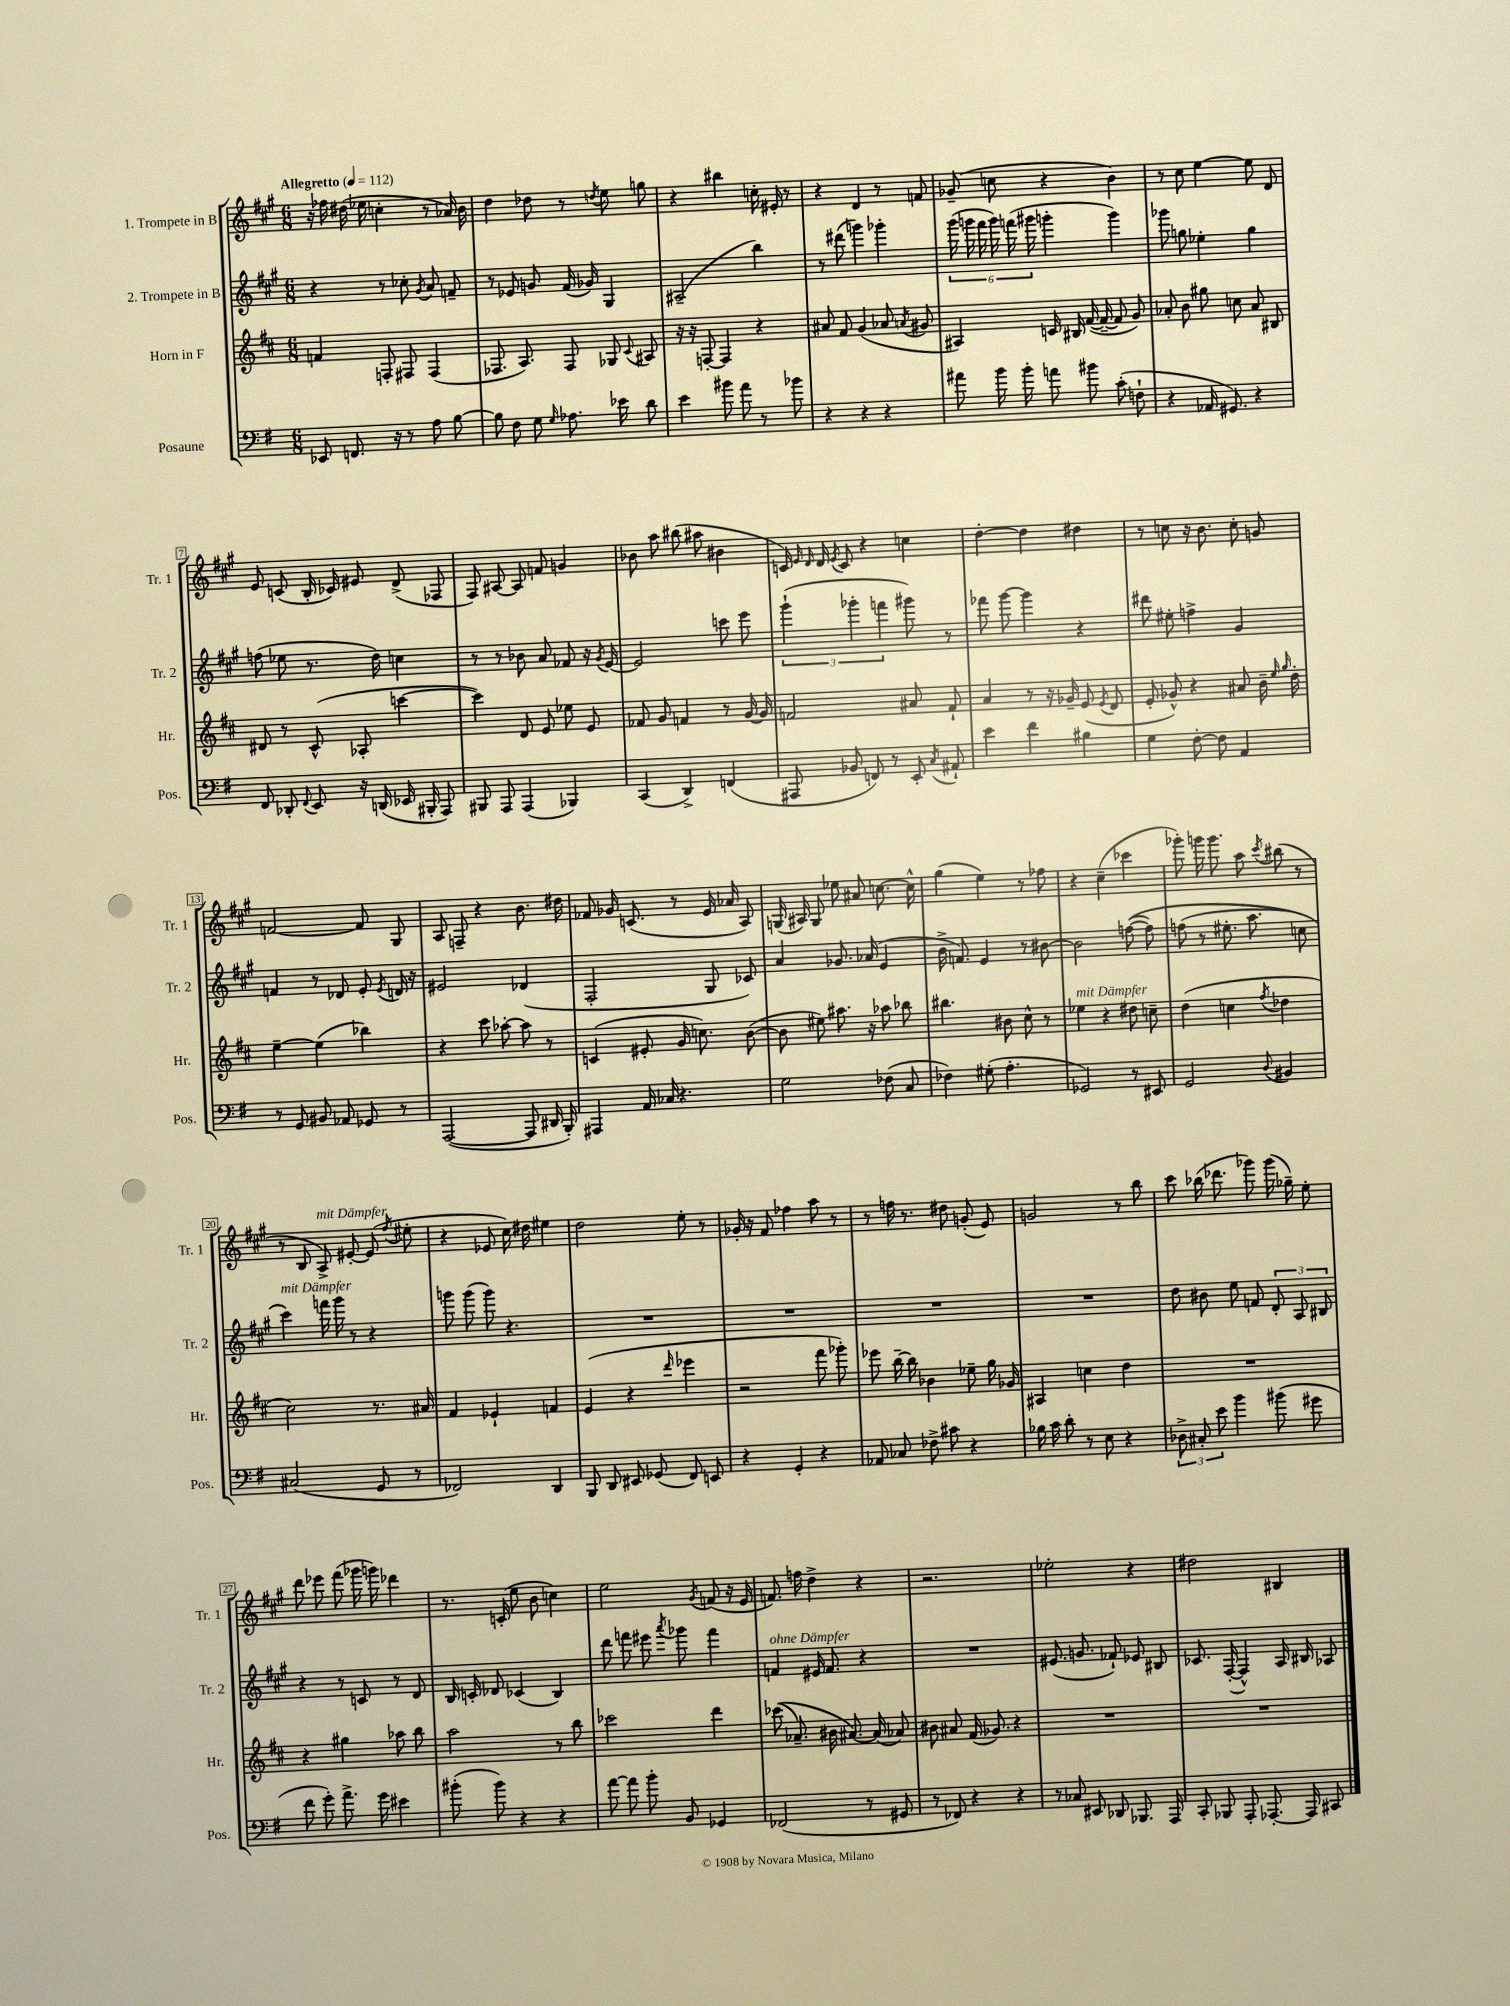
<<
\new StaffGroup <<
\new Staff = "s0" \with { instrumentName = "1. Trompete in B" shortInstrumentName = "Tr. 1" } {
    \clef treble \key a \major \numericTimeSignature \time 6/8 \tempo "Allegretto" 4 = 112
    \autoBeamOff r16 fes''16 dis''16( ees''16 c''4-. r8 aes'16) b'16 |
    d''4 des''8 r8 \acciaccatura { d''8 } e''8 g''8 |
    r4 bis''4 c''16-. eis'16-. r8 |
    r4 d'4 r8 f'8 |
    ges'8--( c''8 r4 b'4) |
    r8 cis''8 e''4~ e''8 d'8 |
    e'8 c'8( b16-. ces'16) eis'8 d'8->( fes8 |
    fis8) ais8~ ais8 f'8 g'4 |
    bes'8 a''8 bis''8( ais''8 bis'4 |
    c'16) \grace { e'16 d'16 } d'16 \acciaccatura { e'8 } c'8 r4 c''4 |
    d''4~-. d''4 dis''4 |
    r8 c''8 r16 b'8. c''8-. g'8 |
    f'2~ f'8 gis8 |
    a8 f8-- r4 b'8. dis''16 |
    fes'8 ges'16 c'8.( r8 e'16 aes'16 a8) |
    g16( ais16) g8 ees''8 ais'8 c''8.~ c''16-^ |
    gis''4( e''4) r8 fes''8 |
    r4 cis''4--( ces'''4 |
    ges'''8-.) g'''16 g'''8. a''8 \acciaccatura { cis'''8 } bis''8( r8 |
    r8 b8 a8->^\markup { \italic "mit Dämpfer" }) eis'8~-. eis'8( \acciaccatura { fis''8 } eis''8-. |
    r4 ees'8 cis''16) dis''16 eis''4 |
    d''2 e''8-. r8 |
    ges'16-. r16 fis'8 fes''4 a''8 r8 |
    r8 f''16 r8. dis''8 g'8-.( e'8) |
    g'2 r8 b''8 |
    cis'''8 bes''16( des'''8. ges'''8) ges'''16( ges''16--) e''8-. |
    d'''8 ees'''8 fis'''8( ges'''16 g'''16) des'''4 |
    r8. c'16-.( e''8 b'8 c''4) |
    e''2 \acciaccatura { gis'8 } f'8( r16 e'16 |
    f'8.) f''16 d''4-> r4 |
    r2. |
    ees''2-. r4 |
    dis''2 bis4 \bar "|." |
}
\new Staff = "s1" \with { instrumentName = "2. Trompete in B" shortInstrumentName = "Tr. 2" } {
    \clef treble \key a \major \numericTimeSignature \time 6/8
    \autoBeamOff r4 r8 ces''8-. \acciaccatura { gis'8 } a'8 f'8-- |
    r8 ees'8 g'8 fis'16( ges'16) gis4 |
    ais2--( b''4) |
    r8 dis'''8( g'''4) ges'''4-. |
    \tuplet 6/4 { gis'''16( g'''16 fis'''16 g'''16) f'''16( gis'''16 } g'''4-. g'''4) |
    ges'''8 g''8 ees''4-. g''4 |
    f''8( ees''8 r8. d''16) c''4 |
    r8 r8 bes'8 a'8 fes'8 r16 \acciaccatura { gis'8 } e'16~ |
    e'2 c'''8 e'''8 |
    \tuplet 3/2 { gis'''4-!( ges'''4-. f'''4 } gis'''8) r8 |
    fes'''8 gis'''8~ gis'''4 r4 |
    dis'''8 eis''8-. f''4-> gis'4 |
    f'4 r8 des'8 e'8-. \acciaccatura { e'8 } d'16 r16 |
    eis'2 des'4( |
    fis2-. gis8 ces'8) |
    a'4 ges'8. aes'16( e'4 |
    b'16-> f'8.) e'4 r8 bis'8~ |
    bis'2 f''8~(\( f''8) |
    f''8( r8 eis''8.-. a''8. c''8) |
    cis'''4^\markup { \italic "mit Dämpfer" }\) f'''16 gis'''16 r8 r4 |
    g'''8 g'''8( g'''8) r4. |
    R2. |
    R2. |
    R2. |
    R2. |
    d''8 bis'8 e''8 f'8 \tuplet 3/2 { d'8-. a8 bis8 } |
    r4 r8 c'8 r8 d'8 |
    b16 c'16-. des'8 ces'4( b4) |
    d'''8 f'''8 eis'''8 \acciaccatura { a'''8 } ges'''8 f'''4 |
    f'4^\markup { \italic "ohne Dämpfer" } eis'16 f'8. r4 |
    R2. |
    eis'8.( g'8. fes'8-!) ees'8 bis8 |
    ces'8. fis16~-.( fis4-^) a16 bis16 aes8 \bar "|." |
}
\new Staff = "s2" \with { instrumentName = "Horn in F" shortInstrumentName = "Hr." } {
    \clef treble \key d \major \numericTimeSignature \time 6/8
    \autoBeamOff f'4 f8-. fis8 fis4( |
    fes8. a8.) fes8 ges8 \appoggiatura { cis'8 } ais8 |
    r16 r16 f8~-. f4 r4 |
    ais'8 fis'8 g'4( aes'8 \acciaccatura { a'8 } gis'8 |
    ais4) c'16 bis16 fis'16~( fis'16~-- fis'8 g'8) |
    aes'8-. b'8 gis''8 c''8 aes'8 bis8 |
    dis'8 r8 cis'8-^( aes8-. c'''4~ |
    c'''4) d'8 e'8 ees''8 e'8 |
    fes'8 g'8 f'4 r8 g'16~ g'16 |
    f'2 ais'8 f'8-! |
    a'4 r8 r16 ges'16-- e'8( \acciaccatura { e'8 } d'8 |
    e'8-. ges'8-^) r4 ais'8 b'16-- \grace { e''16 g''16 } d''16-. |
    e''4~-- e''4( bes''4) |
    r4 cis'''8 aes''8~-. aes''8 r8 |
    c'4( eis'8-. g'16 c''8.) b'8~( |
    b'8 eis''8) ais''8. r16 aes''8 bes''8 |
    bis''4. bis'8 cis''8-^ r8 |
    ees''4^\markup { \italic "mit Dämpfer" } r4 dis''8 c''8-- |
    d''4( c''4 \acciaccatura { fis''8 } des''4 |
    cis''2) r8. ais'16 |
    fis'4 ees'4-! f'4 |
    e'4( r4 \grace { d'''16 } ees'''4 |
    r2 fis'''8 ges'''8-.) |
    ees'''8 b''16~-- b''16 bes'4 ees''8-- g''16 ges'16 |
    ais4 c''4 d''4 |
    R2. |
    r4 gis''4 aes''8 b''8 |
    a''2 r8 b''8 |
    ces'''2 d'''4 |
    ces'''8(\( aes'8.--) bis'16 ais'8.~\) ais'16( aes'8) |
    bis'8 ais'8 fis'16( ges'8.) r4 |
    R2. |
    R2. \bar "|." |
}
\new Staff = "s3" \with { instrumentName = "Posaune" shortInstrumentName = "Pos." } {
    \clef bass \key g \major \numericTimeSignature \time 6/8
    \autoBeamOff ees,8 f,8. r16 r8 a8 b8~ |
    b8 fis8 g8 \grace { g16 } aes8. ees'16 d'8 |
    e'4 bis'8 a'8 r8 bes'8 |
    r4 r4 r4 |
    ais'8 b'16 b'16-. a'8 bis'8 c'8-.( f8-! |
    r4 aes,16 gis,8.) r4 |
    fis,8 des,8-. \appoggiatura { fis,8 } e,8 r16 d,16( ees,16 bis,,16-. a,,8) |
    bis,,8 a,,8 a,,4( bes,,4) |
    c,4( d,4->) f,4( |
    ais,,8 bes,8 f,8) r8 e,8-. \acciaccatura { c8 } ais,8-! |
    e'4 fis'4 bis4 |
    g4 fis8~-. fis8 a,4 |
    r8 g,8 bis,8 aes,8 ges,8 r8 |
    a,,2~( a,,8 dis,16 b,,16-.) |
    ais,,4 a,16 ces16 r4. |
    g2 fes8( c8 |
    fes4) gis8-.( a4.-. |
    ges,2) r8 eis,8 |
    g,2 \appoggiatura { d8 } bis,4 |
    cis2( g,8 r8 |
    fes,2) d,4 |
    b,,8 d,8 eis,8 ges,8( fis,8) e,8 |
    r4 g,4-. r4 |
    aes,8 ces8 fes8-> cis'8 r4 |
    bes16 c'16 d'8-. r8 e8 r4 |
    \tuplet 3/2 { des8-> cis8-. e'8 } b'4 bis'8( gis'8 |
    fis'8 g'8-.) a'8.-> g'16 eis'4 |
    bis'8-.( bis'8) r4 r4 |
    a'8~ a'8 b'8-. b,8 ges,4 |
    fes,2( r8 gis,8 |
    r8 fes,8) r4 r4 |
    r8 ces8 eis,8 des,8 bes,,8. a,,16 |
    c,8-. bes,,8 a,,8-. aes,,8.~-. aes,,16 cis,8 \bar "|." |
}
>>
>>
\layout { \context { \Score \override BarNumber.stencil = #(make-stencil-boxer 0.1 0.3 ly:text-interface::print) } }
